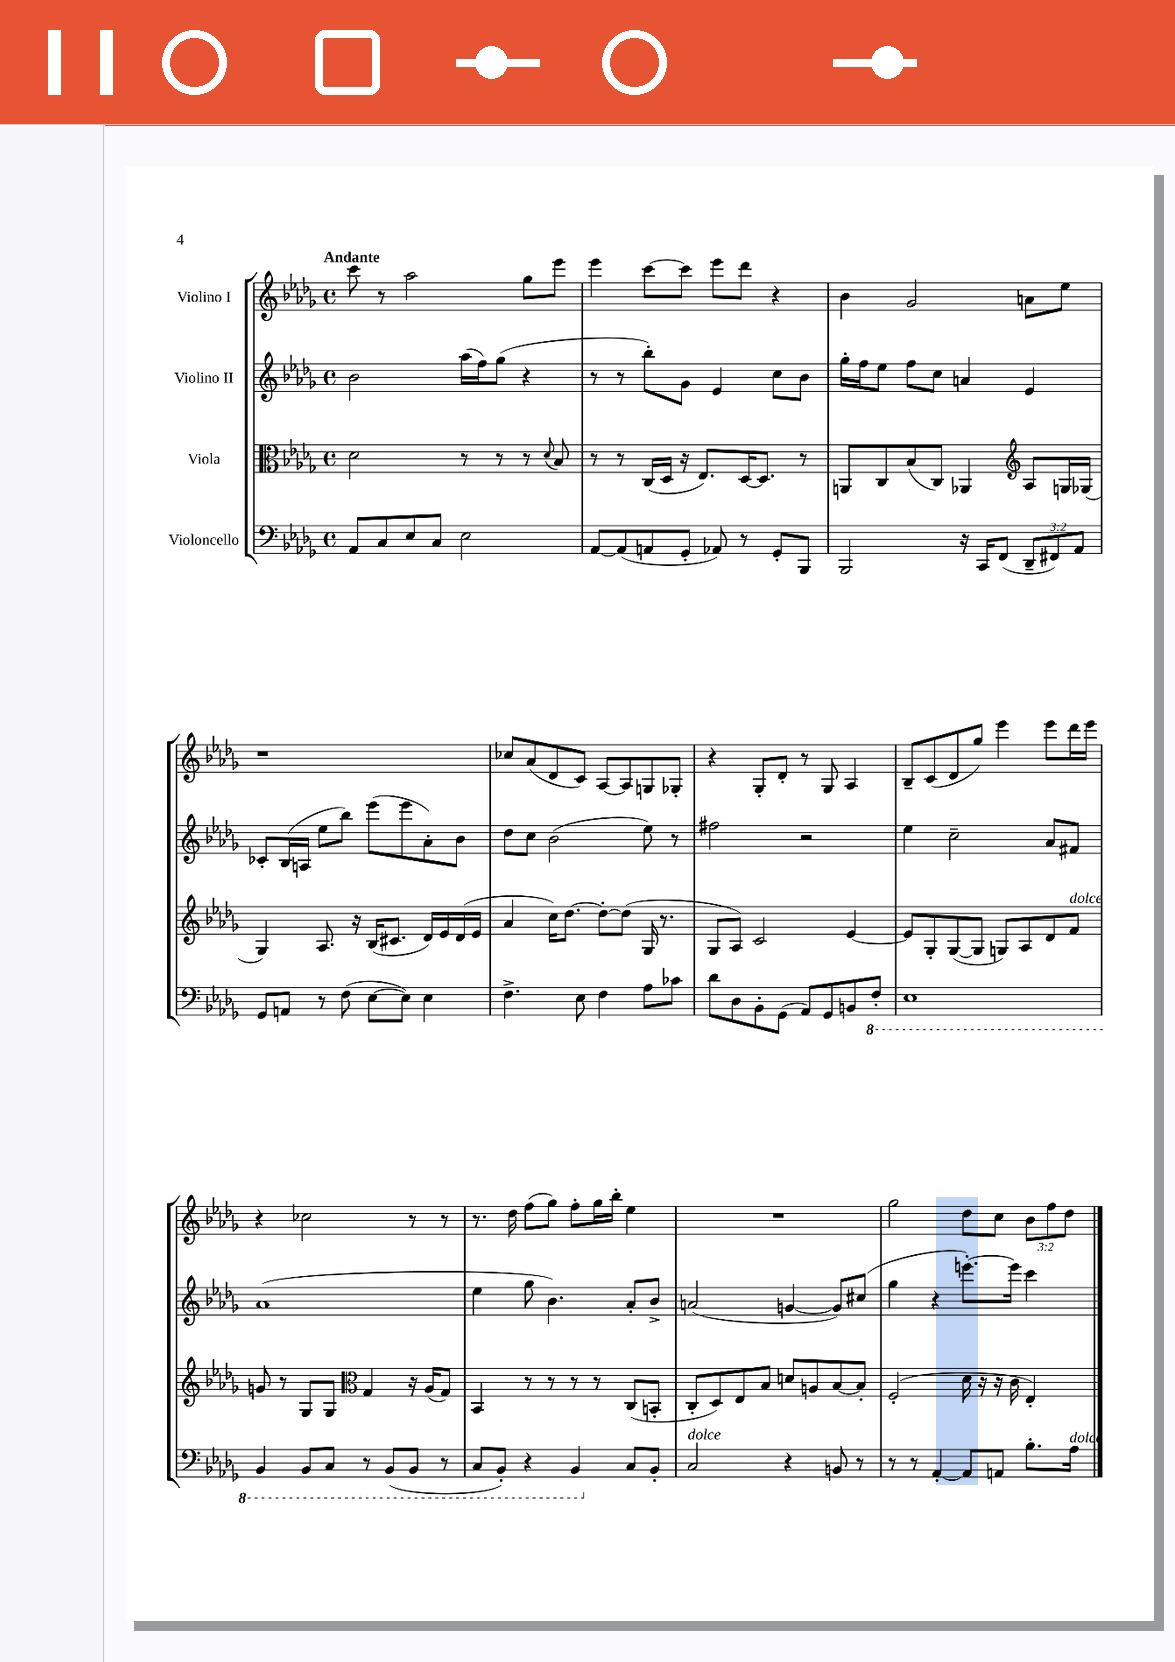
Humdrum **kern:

**kern	**kern	**kern	**kern
*staff4	*staff3	*staff2	*staff1
*clefF4	*clefC3	*clefG2	*clefG2
*k[b-e-a-d-g-]	*k[b-e-a-d-g-]	*k[b-e-a-d-g-]	*k[b-e-a-d-g-]
*M4/4	*M4/4	*M4/4	*M4/4
*met(c)	*met(c)	*met(c)	*met(c)
8AA-	2d-	2b-	8ccc
8C	.	.	8r
8E-	.	.	2aa-
8C	.	.	.
2E-	8r	(16aa-	.
.	.	16ff)	.
.	8r	(8gg-	.
.	8r	4r	8gg-
.	8qqd-	.	.
.	8B-	.	8eee-
=	=	=	=
[8AA-	8r	8r	4eee-
(8AA-]	8r	8r	.
8AA	(16C	8bb-')	[8ccc
.	16D-	.	.
8GG-'	16r	8g-	8ccc]
.	8.E-)	.	.
8AA-)	.	4e-	8eee-
8r	[16D-	.	8ddd-
.	8.D-]	.	.
8GG-'	.	8cc	4r
8BBB-	8r	8b-	.
=	=	=	=
2BBB-	8AA	16gg-'	4b-
.	.	16ff	.
.	8C	8ee-	.
.	(8B-	8ff	2g-
.	8C)	8cc	.
16r	4AA-	4a	.
16CC	.	.	.
(8FF	.	.	.
*	*clefG2	*	*
12DD-~	8A-	4e-	8a
12FF#)	.	.	.
.	16G	.	8ee-
12AA-	.	.	.
.	(16G-	.	.
=	=	=	=
8GG-	4G-)	8c-'	1r
8AA	.	(16B-	.
.	.	16A	.
8r	8.A-	8ee-	.
(8F	.	8bb-)	.
.	16r	.	.
[8E-	(16B-	(8eee-	.
.	8.c#	.	.
8E-])	.	8eee-	.
4E-	16d-)	8a-')	.
.	16e-	.	.
.	(16d-	8b-	.
.	16e-	.	.
=	=	=	=
4.F^	4a-	8dd-	8cc-
.	.	8cc	(8a-
.	16cc)	(2b-	8d-
.	[8.dd-	.	.
8E-	.	.	8c)
4F	8dd-'_	.	[8A-
.	(8dd-]	.	8A-]
8A-	16G-	8ee-)	8G
.	8.r	.	.
8c-	.	8r	8G-'
=	=	=	=
8d-	8G-	2ff#	4r
8D-	8A-)	.	.
8BB-'	2c	.	8G-'
(8GG-	.	.	8d-'
8AA-)	.	2r	8r
8GG-	.	.	8G-
8BB	[4e-	.	4A-
8FF'	.	.	.
=	=	=	=
1EE-	8e-]	4ee-	8B-~
.	8G-'	.	(8c
.	([8G-	2cc~	8d-
.	8G-]	.	8gg-)
.	8G)	.	4eee-
.	8A-	.	.
.	8d-	8a-	8eee-
.	8f	8f#	16ddd-
.	.	.	16eee-
=	=	=	=
4BBB-	8g	(1a-	4r
.	8r	.	.
8BBB-	8G-	.	2cc-
8CC	8G-	.	.
*	*clefC3	*	*
8r	4G-	.	.
(8BBB-	.	.	.
8BBB-	16r	.	8r
.	(16A-	.	.
8r	8G-)	.	8r
=	=	=	=
8CC	4BB-	4ee-	8.r
8BBB-')	.	.	.
.	.	.	16dd-
4r	8r	8gg-	(8ff
.	8r	4.b-)	8gg-)
4BBB-	8r	.	8ff'
.	8r	.	16gg-
.	.	.	16bb-'
8C	(8C	8a-'	4ee-
8BB-'	8BB'	8b-^	.
=	=	=	=
2C	8C'	(2a	1r
.	8D-)	.	.
.	8E-	.	.
.	8B-	.	.
4r	8d	[4g	.
.	8A	.	.
8BB	[8B-	8g])	.
8r	8B-']	(8cc#	.
=	=	=	=
8r	(2F'	4gg-	2gg-
8r	.	.	.
[4AA-'	.	4r	.
8AA-]	16d-	[8.eee')	8dd-
.	16r	.	.
8AA	16r	.	8cc
.	16c	16eee]	.
8.B-'	4E-')	4ccc	12b-
.	.	.	12ff
.	.	.	12dd-
16A-	.	.	.
==	==	==	==
*-	*-	*-	*-
